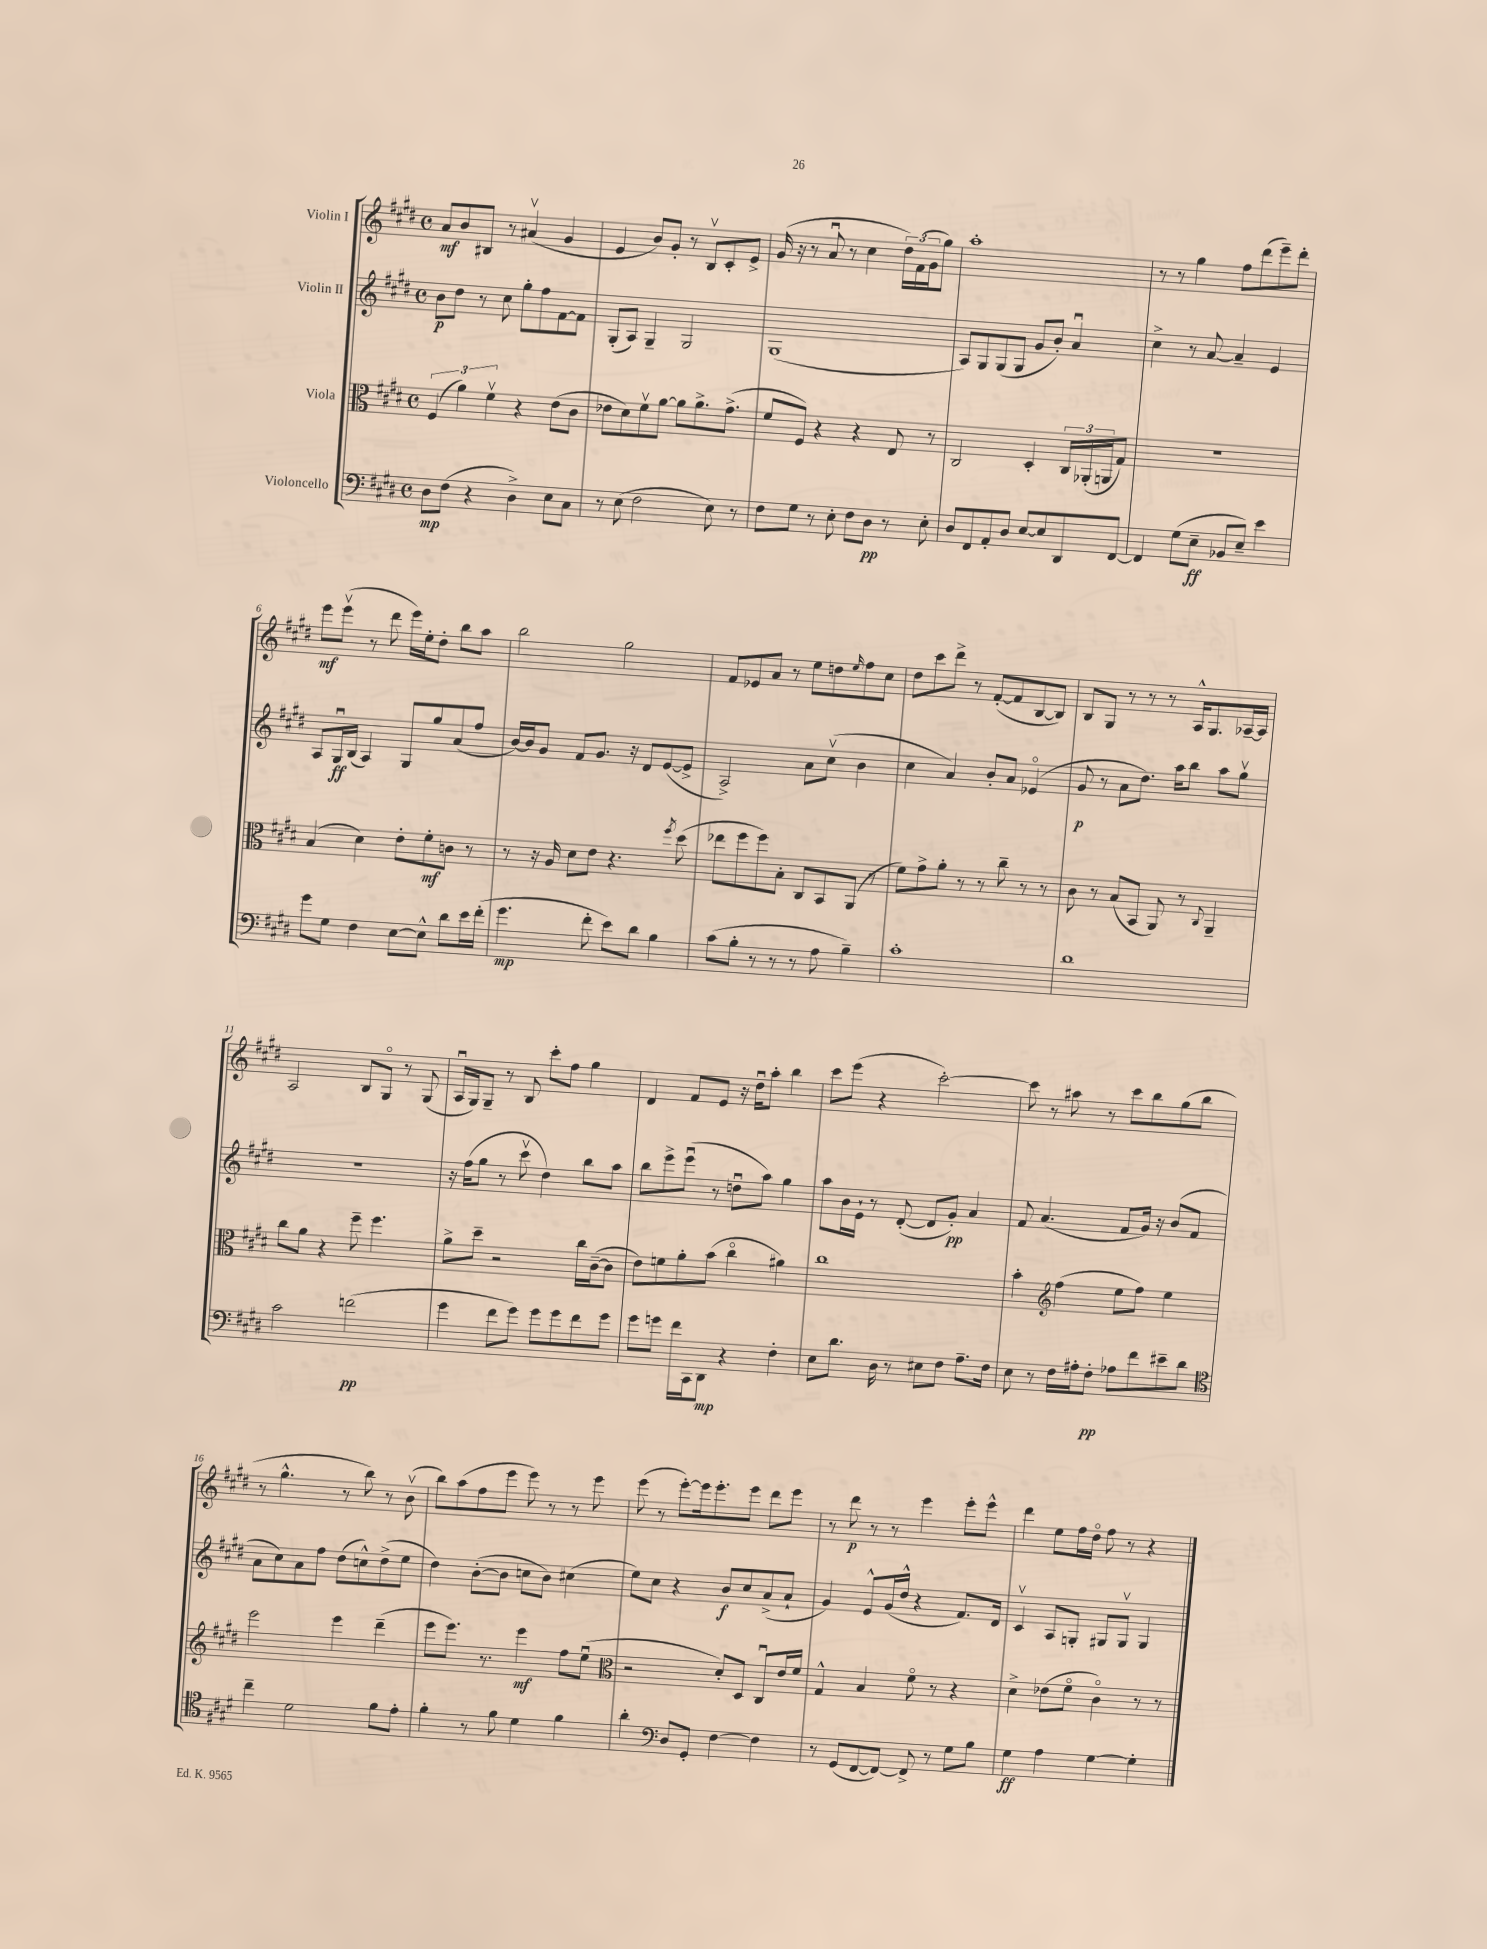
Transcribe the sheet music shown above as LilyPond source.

<<
\new StaffGroup <<
\new Staff = "s0" \with { instrumentName = "Violin I" } {
    \clef treble \key e \major \defaultTimeSignature \time 4/4
    a'8\mf b'8 bis8 r8 ais'4\upbow( gis'4 |
    e'4 b'8) gis'8-. r8 b8\upbow cis'8-. e'8-> |
    gis'16( r16 r8 a'8\downbow r8 cis''4 \tuplet 3/2 { dis''16) fis'16( gis'16 } gis''8) |
    a''1-. |
    r8 r8 gis''4 fis''8 dis'''8( e'''8--) dis'''8-. |
    e'''8\mf e'''8\upbow( r8 dis'''8 e'''16) e''16-. dis''8-. b''8 a''8 |
    b''2 gis''2 |
    fis'8 ees'8 a'8 r8 e''8 d''8 \grace { e''16 } fis''8 cis''8 |
    dis''8 cis'''8 dis'''8-> r8 fis'8~-.( fis'8 b8~ b8) |
    b8 gis8 r8 r8 r8 a16-^ gis8. aes16~-- aes16 |
    a2 b8 gis8\flageolet r8 gis8( |
    a16\downbow gis16) gis8-- r8 b8 cis'''8-. fis''8 gis''4 |
    dis'4 fis'8 e'8 r16 dis''16\downbow a''8-. b''4 |
    cis'''8 e'''8( r4 cis'''2~-.) |
    cis'''8 r8 ais''8 r8 cis'''8 b''8 gis''8( b''8 |
    r8 gis''4.-^ r8 b''8) r8 b'8\upbow( |
    b''8) a''8( fis''8 e'''8 e'''8) r8 r8 e'''8 |
    e'''8( r8 e'''8~-.) e'''16 e'''8.-. e'''8 dis'''8 e'''8 |
    r8 dis'''8\p r8 r8 e'''4 e'''8-. e'''8-^ |
    dis'''4 e''8 fis''16 dis''16\flageolet fis''8 r8 r4 \bar "|." |
}
\new Staff = "s1" \with { instrumentName = "Violin II" } {
    \clef treble \key e \major \defaultTimeSignature \time 4/4
    b'8\p dis''8 r8 cis''8 gis''8-. fis''8 fis'8~ fis'8 |
    gis8-.( a8) gis4-- gis2 |
    gis1( |
    a8) gis8 gis8( gis8 gis'8 b'8-.) a'4\downbow |
    cis''4-> r8 a'8~ a'4-- e'4 |
    a8 gis16\downbow\ff b16( a4) gis8 gis''8 a'8( fis''8 |
    b'16~) b'16 gis'8 fis'8 gis'8. r16 dis'8 e'8~( e'8-> |
    a2->) a'8 cis''8\upbow( b'4 |
    cis''4 a'4) b'8-. a'8 ees'4\flageolet( |
    gis'8\p r8 a'8 dis''8.) a''16 b''8 a''8 gis''8\upbow |
    R1 |
    r16 fis''16( gis''8 r8 cis'''8\upbow dis''4) b''8 a''8 |
    b''8 e'''8-> e'''8\downbow( r8 d''8\downbow a''8) gis''4 |
    a''8 b'16 e'16-! r8 dis'8~-.( dis'8 gis'8-.\pp) a'4 |
    fis'8 a'4.( fis'8 gis'16) r16 b'8( fis'8 |
    a'8 cis''8) a'8 fis''8 dis''8( c''8-^) dis''8->( e''8 |
    dis''4) b'8~-.( b'8 c''8 b'8) cis''4( |
    e''8) cis''8 r4 b'8\f cis''8 a'8->( a'8-! |
    gis'4) e'8-^ gis'16( dis''16-^ r4 fis'8.) dis'16 |
    cis'4\upbow a8 g8-. gis8 gis8\upbow gis4 \bar "|." |
}
\new Staff = "s2" \with { instrumentName = "Viola" } {
    \clef alto \key e \major \defaultTimeSignature \time 4/4
    \tuplet 3/2 { fis4( a'4) fis'4\upbow } r4 e'8( cis'8 |
    ees'8 dis'8) fis'8\upbow a'8~ a'8 a'8.-> gis'8.->( |
    fis'8 fis8) r4 r4 e8 r8 |
    cis2 dis4-. \tuplet 3/2 { cis16 aes,16-.( a,16 } gis8) |
    r1 |
    b4( dis'4) e'8-. fis'8-.\mf c'8 r8 |
    r8 r16 a16 dis'8 e'8 r4. \acciaccatura { fis''8 } dis''8( |
    ees''8 fis''8 fis''8) b8-. cis8 b,8 a,8( r8 |
    fis'8) gis'8-> a'8-. r8 r8 cis''8-- r8 r8 |
    cis'8 r8 b8( b,8 a,8) r8 \appoggiatura { cis8 } a,4-- |
    cis''8 a'8 r4 fis''8-- fis''4. |
    a'8-> dis''8-- r2 cis''16 cis'16~--( cis'8 |
    e'8) f'8 a'8-. b'8( cis''4\flageolet ais'4) |
    cis''1 |
    b'4-. \clef treble fis''4( e''8 fis''8) e''4 |
    e'''2 e'''4 dis'''4--( |
    e'''8 e'''8.) r8. e'''4\mf fis''8 e''8\downbow( |
    \clef alto r2 dis'8-.) dis8 cis8\downbow e'16 fis'16 |
    gis4-^ b4 fis'8\flageolet r8 r4 |
    dis'4-> ees'8( fis'8\flageolet cis'4\flageolet) r8 r8 \bar "|." |
}
\new Staff = "s3" \with { instrumentName = "Violoncello" } {
    \clef bass \key e \major \defaultTimeSignature \time 4/4
    dis8\mp fis8( r4 dis4->) e8 cis8 |
    r8 e8( fis2 e8) r8 |
    fis8 gis8 r8 e8-. fis8 dis8\pp r8 e8-. |
    dis8 fis,8 a,8-. dis8 e8~ e8 dis,8 fis,8~ |
    fis,4 gis8( e8--\ff bes,8 e8--) e'4 |
    gis'8 gis8 fis4 e8~ e8-^ dis'8 e'16 fis'16-.( |
    gis'4.\mp fis'8-. e'8) dis'8 b4 |
    cis'8( b8-. r8 r8 r8 a8 b4--) |
    cis'1-. |
    dis'1 |
    cis'2 f'2\pp( |
    gis'4 fis'8 gis'8) gis'8 gis'8 fis'8 gis'8 |
    gis'8 g'8 fis'16 cis,16 dis,8\mp r4 fis4-. |
    e8 dis'8. dis16 r8 eis8 fis8 a8.-- fis16 |
    e8 r8 fis16 ais16-. fis8-.\pp aes8 fis'8 eis'8-- dis'8 |
    \clef tenor cis''4-- dis'2 fis'8 e'8-. |
    fis'4-. r8 fis'8 dis'4 fis'4 |
    a'4-. \clef bass dis8 gis,8-. fis4~ fis4 |
    r8 gis,8( fis,8~ fis,8~) fis,8-> r8 gis8 b8 |
    gis4\ff a4 gis4~ gis4-. \bar "|." |
}
>>
>>
